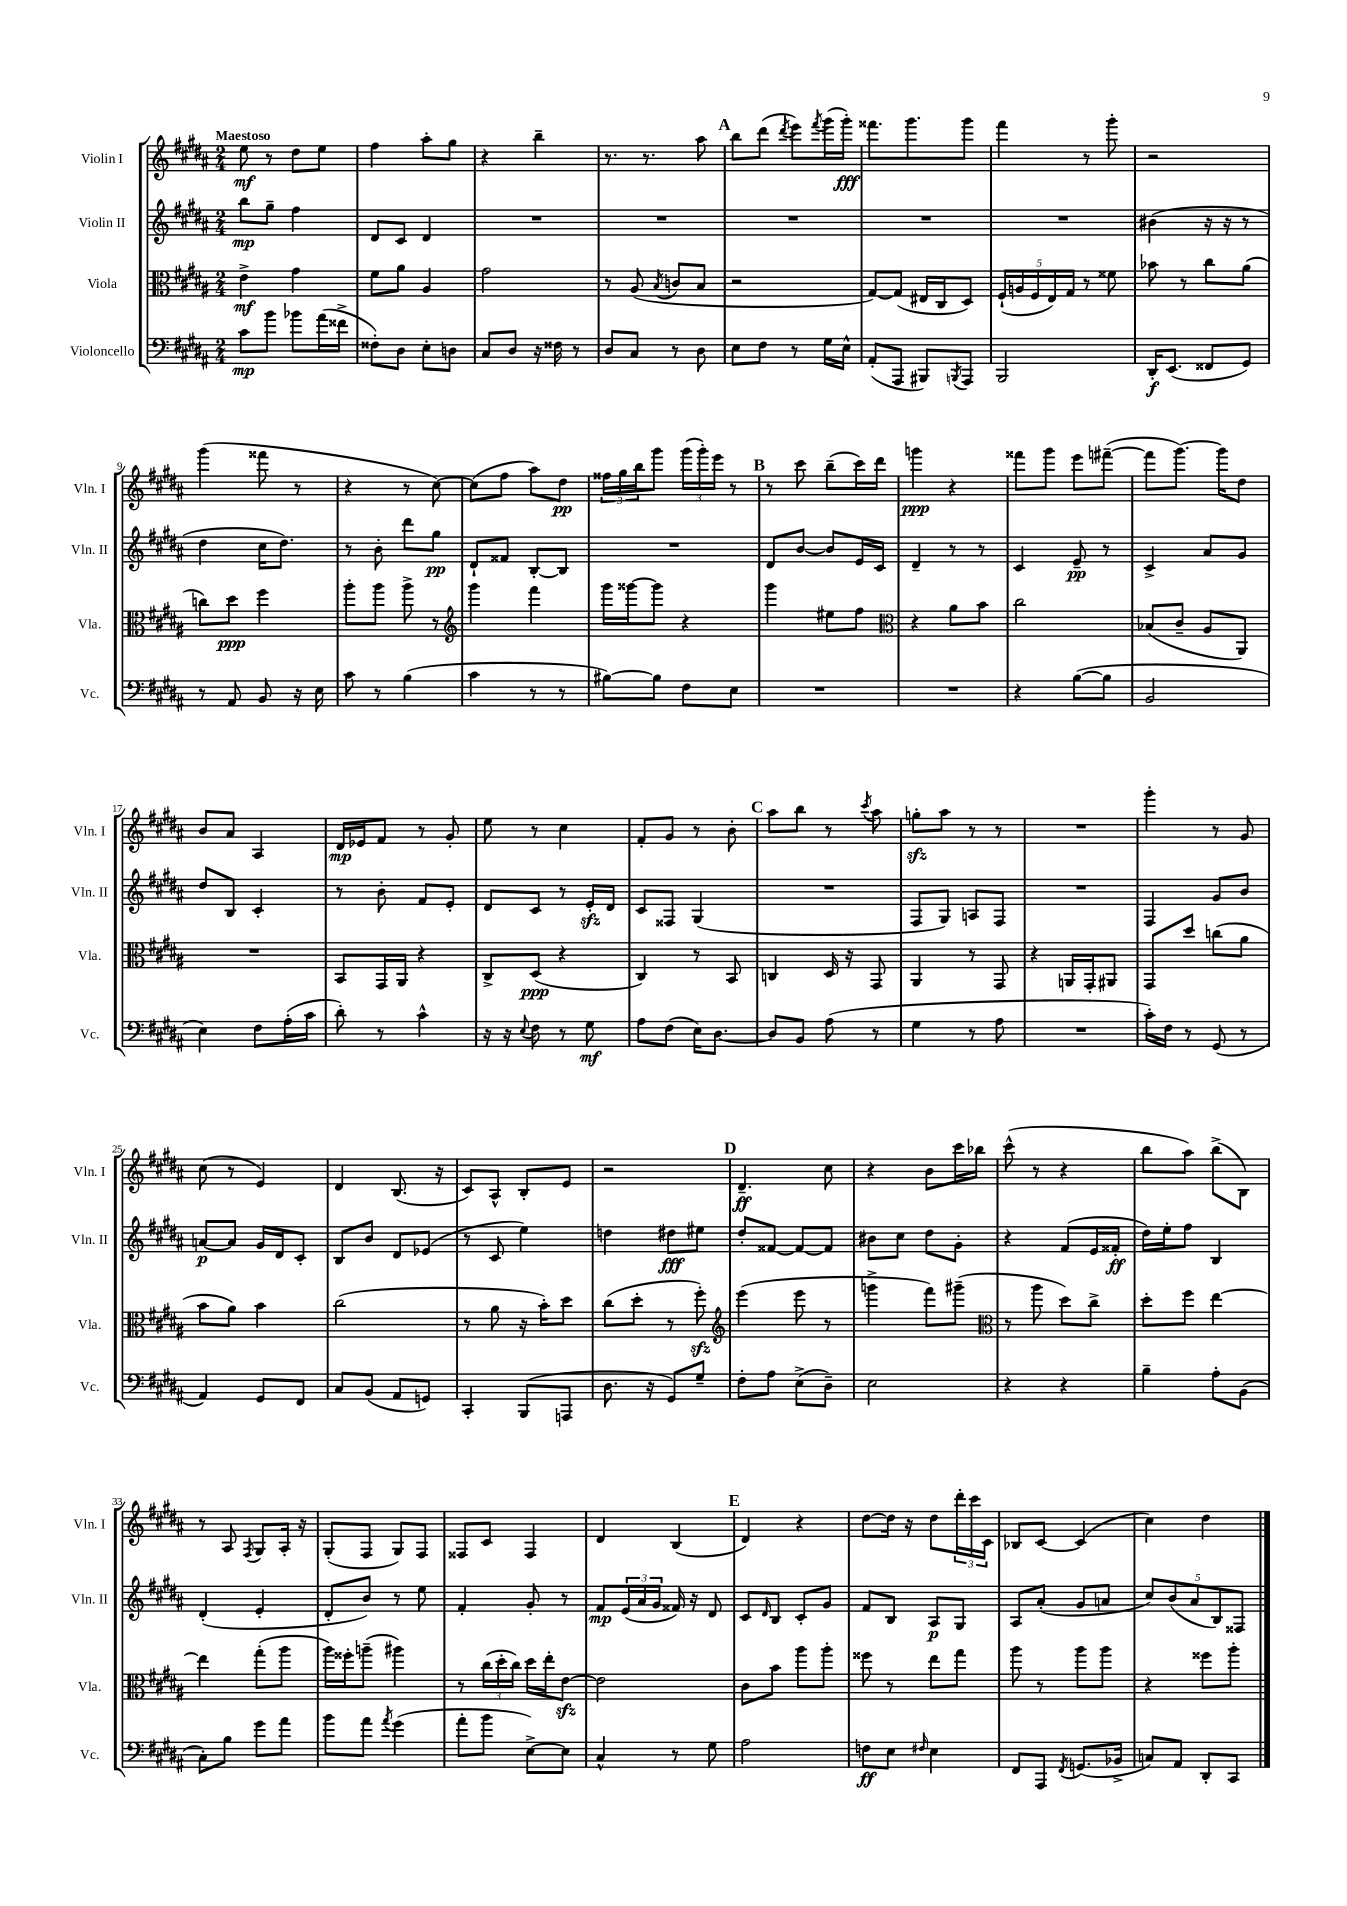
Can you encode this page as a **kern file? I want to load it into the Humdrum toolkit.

**kern	**kern	**kern	**kern
*staff4	*staff3	*staff2	*staff1
*clefF4	*clefC3	*clefG2	*clefG2
*k[f#c#g#d#a#]	*k[f#c#g#d#a#]	*k[f#c#g#d#a#]	*k[f#c#g#d#a#]
*M2/4	*M2/4	*M2/4	*M2/4
8c#	4e^	8bb	8ee
8b	.	8gg#~	8r
8b-	4g#	4ff#	8dd#
(16a#	.	.	8ee
16f##^	.	.	.
=	=	=	=
8F##')	8f#	8d#	4ff#
8D#	8a#	8c#	.
8E'	4A#	4d#	8aa#'
8D	.	.	8gg#
=	=	=	=
8C#	2g#	2r	4r
8D#	.	.	.
16r	.	.	4bb~
16F##	.	.	.
8r	.	.	.
=	=	=	=
8D#	8r	2r	8.r
8C#	(8A#	.	.
.	.	.	8.r
.	8qB	.	.
8r	8c	.	.
8D#	8B	.	8aa#
=	=	=	=
8E	2r	2r	8bb
8F#	.	.	(8ddd#
.	.	.	8qddd#
8r	.	.	8eee)
.	.	.	8qfff#
16G#	.	.	(16ggg#
16E^^	.	.	16ggg#')
=	=	=	=
(8AA#'	[8G#)	2r	8.fff##
8AAA#	(8G#]	.	.
.	.	.	8.ggg#
8BBB#)	16E#	.	.
.	16C#	.	.
8qBBB	.	.	.
8AAA#	8D#)	.	8ggg#
=	=	=	=
2BBB	(20F#`	2r	4fff#
.	20A	.	.
.	20F#	.	.
.	20E)	.	.
.	20G#	.	.
.	8r	.	8r
.	8f##	.	8ggg#'
=	=	=	=
16DD#'	8b-	(4b#	2r
(8.EE	.	.	.
.	8r	.	.
8FF##	8cc#	16r	.
.	.	16r	.
8GG#)	(8a#	8r	.
=	=	=	=
8r	8cc)	4dd#	(4ggg#
8AA#	8dd#	.	.
8BB	4ff#	16cc#	8fff##
.	.	8.dd#)	.
16r	.	.	8r
16E	.	.	.
=	=	=	=
8c#	8aa#'	8r	4r
8r	8aa#	8b'	.
(4B	8aa#^	8ddd#	8r
.	8r	8gg#	[8cc#)
=	=	=	=
*	*clefG2	*	*
4c#	4ggg#	8d#`	(8cc#]
.	.	8f##	8ff#
8r	4fff#	[8B'	8aa#)
8r	.	8B]	8dd#
=	=	=	=
[8B#)	16ggg#	2r	24ff##
.	.	.	24gg#
.	[16ggg##	.	.
.	.	.	24bb
8B#]	8ggg##]	.	8ggg#
8F#	4r	.	(24ggg#
.	.	.	24ggg#')
.	.	.	24eee
8E	.	.	8r
=	=	=	=
2r	4ggg#	8d#	8r
.	.	[8b	8ccc#
.	8ee#	8b]	(8bb~
.	8ff#	16e	16ccc#)
.	.	16c#	16ddd#
=	=	=	=
*	*clefC3	*	*
2r	4r	4d#~	4ggg
.	8a#	8r	4r
.	8b	8r	.
=	=	=	=
4r	2cc#	4c#	8fff##
.	.	.	8ggg#
([8B	.	8e~	8eee
8B]	.	8r	([8fff#~
=	=	=	=
2BB	(8B-	4c#^	8fff#]
.	8c#~	.	[8.ggg#)
.	8A#	8a#	.
.	.	.	16ggg#]
.	8AA#)	8g#	8dd#
=	=	=	=
4E)	2r	8dd#	8b
.	.	8B	8a#
8F#	.	4c#'	4A#
(16A#'	.	.	.
16c#	.	.	.
=	=	=	=
8d#')	8BB	8r	16d#
.	.	.	16e-
8r	16GG#	8b'	8f#
.	16AA#	.	.
4c#^^	4r	8f#	8r
.	.	8e'	8g#'
=	=	=	=
16r	8C#^	8d#	8ee
16r	.	.	.
8qqE	.	.	.
8F#	(8D#	8c#	8r
8r	4r	8r	4cc#
8G#	.	16e'	.
.	.	16d#	.
=	=	=	=
8A#	4C#)	8c#	8f#'
(8F#	.	8F##	8g#
16E)	8r	(4G#	8r
[8.D#	.	.	.
.	8BB	.	8b'
=	=	=	=
8D#]	4C	2r	8aa#
8BB	.	.	8bb
(8A#	16D#	.	8r
.	16r	.	.
.	.	.	8qccc#
8r	8GG#	.	8aa#
=	=	=	=
4G#	4AA#	8F#	8gg'
.	.	8G#)	8aa#
8r	8r	8A	8r
8A#	8GG#	8F#	8r
=	=	=	=
2r	4r	2r	2r
.	16AA	.	.
.	16GG#'	.	.
.	8AA#	.	.
=	=	=	=
16c#')	8GG#	4F#	4ggg#'
16F#	.	.	.
8r	8dd#	.	.
(8GG#	(8cc	8g#	8r
8r	8a#	8b	8g#
=	=	=	=
4AA#)	8b	[8a	(8cc#
.	8a#)	8a]	8r
8GG#	4b	16g#	4e)
.	.	16d#	.
8FF#	.	8c#'	.
=	=	=	=
8C#	(2cc#	8B	4d#
(8BB	.	8b	.
8AA#	.	8d#	(8.B
8GG)	.	(8e-	.
.	.	.	16r
=	=	=	=
4CC#'	8r	8r	8c#)
.	8a#	8c#	8A#^^
(8BBB	16r	4ee)	8B'
.	16b')	.	.
8AAA	8dd#	.	8e
=	=	=	=
8.D#	(8cc#	4dd	2r
.	8dd#'	.	.
16r	.	.	.
8GG#)	8r	8dd#	.
8G#~	8ff#')	8ee#	.
=	=	=	=
*	*clefG2	*	*
8F#'	(4eee	8dd#'	4.d#~
8A#	.	[8f##	.
(8E^	8eee	8f##_	.
8D#~)	8r	8f##]	8cc#
=	=	=	=
2E	4ggg^	8b#	4r
.	.	8cc#	.
.	8fff#)	8dd#	8b
.	(8ggg#~	8g#'	16ccc#
.	.	.	16bb-
=	=	=	=
*	*clefC3	*	*
4r	8r	4r	(8ccc#^^
.	8aa#	.	8r
4r	8dd#)	(8f#	4r
.	8cc#^	16e	.
.	.	16f##'	.
=	=	=	=
4B~	8dd#'	16dd#)	8bb
.	.	16ee'	.
.	8ff#	8ff#	8aa#)
8A#'	[4ee	4B	(8bb^
(8BB	.	.	8B)
=	=	=	=
8C#')	4ee]	(4d#'	8r
8B	.	.	8A#
.	.	.	8qF#
8g#	(8gg#'	4e'	8G#
8a#	8aa#	.	16A#'
.	.	.	16r
=	=	=	=
8b	16aa#)	8d#'	(8G#'
.	16ff##'	.	.
8a#	(8aa~	8b)	8F#
8qa#	.	.	.
(4g#	4aa#)	8r	8G#)
.	.	8ee	8F#
=	=	=	=
8a#'	8r	4f#'	8F##
8b	(24cc#	.	8c#
.	24dd#'	.	.
.	24cc#)	.	.
[8E^)	16dd#	8g#'	4F##
.	16ee'	.	.
8E]	[8e	8r	.
=	=	=	=
4C#^^	2e]	8f#	4d#
.	.	(24e	.
.	.	24a#	.
.	.	24g#	.
8r	.	16f##)	(4B
.	.	16r	.
8G#	.	8d#	.
=	=	=	=
2A#	8c#	8c#	4d#)
.	.	16qqd#	.
.	8b	8B	.
.	8aa#	8c#'	4r
.	8aa#'	8g#	.
=	=	=	=
8F	8ff##	8f#	[8dd#
8E	8r	8B	16dd#]
.	.	.	16r
16qqF#	.	.	.
4E	8ee	8A#	8dd#
.	8gg#	8G#	24ddd#'
.	.	.	24ccc#
.	.	.	24c#
=	=	=	=
8FF#	8aa#	8A#	8B-
8AAA#	8r	(8a#'	[8c#
8qFF#	.	.	.
(8.GG	8aa#	8g#	(4c#]
.	8aa#	8a	.
16BB-^	.	.	.
=	=	=	=
8C)	4r	10cc#)	4cc#)
.	.	(10b	.
8AA#	.	.	.
.	.	10a#	.
8DD#'	8ff##	.	4dd#
.	.	10B)	.
8CC#	8aa#'	.	.
.	.	10F##	.
==	==	==	==
*-	*-	*-	*-
